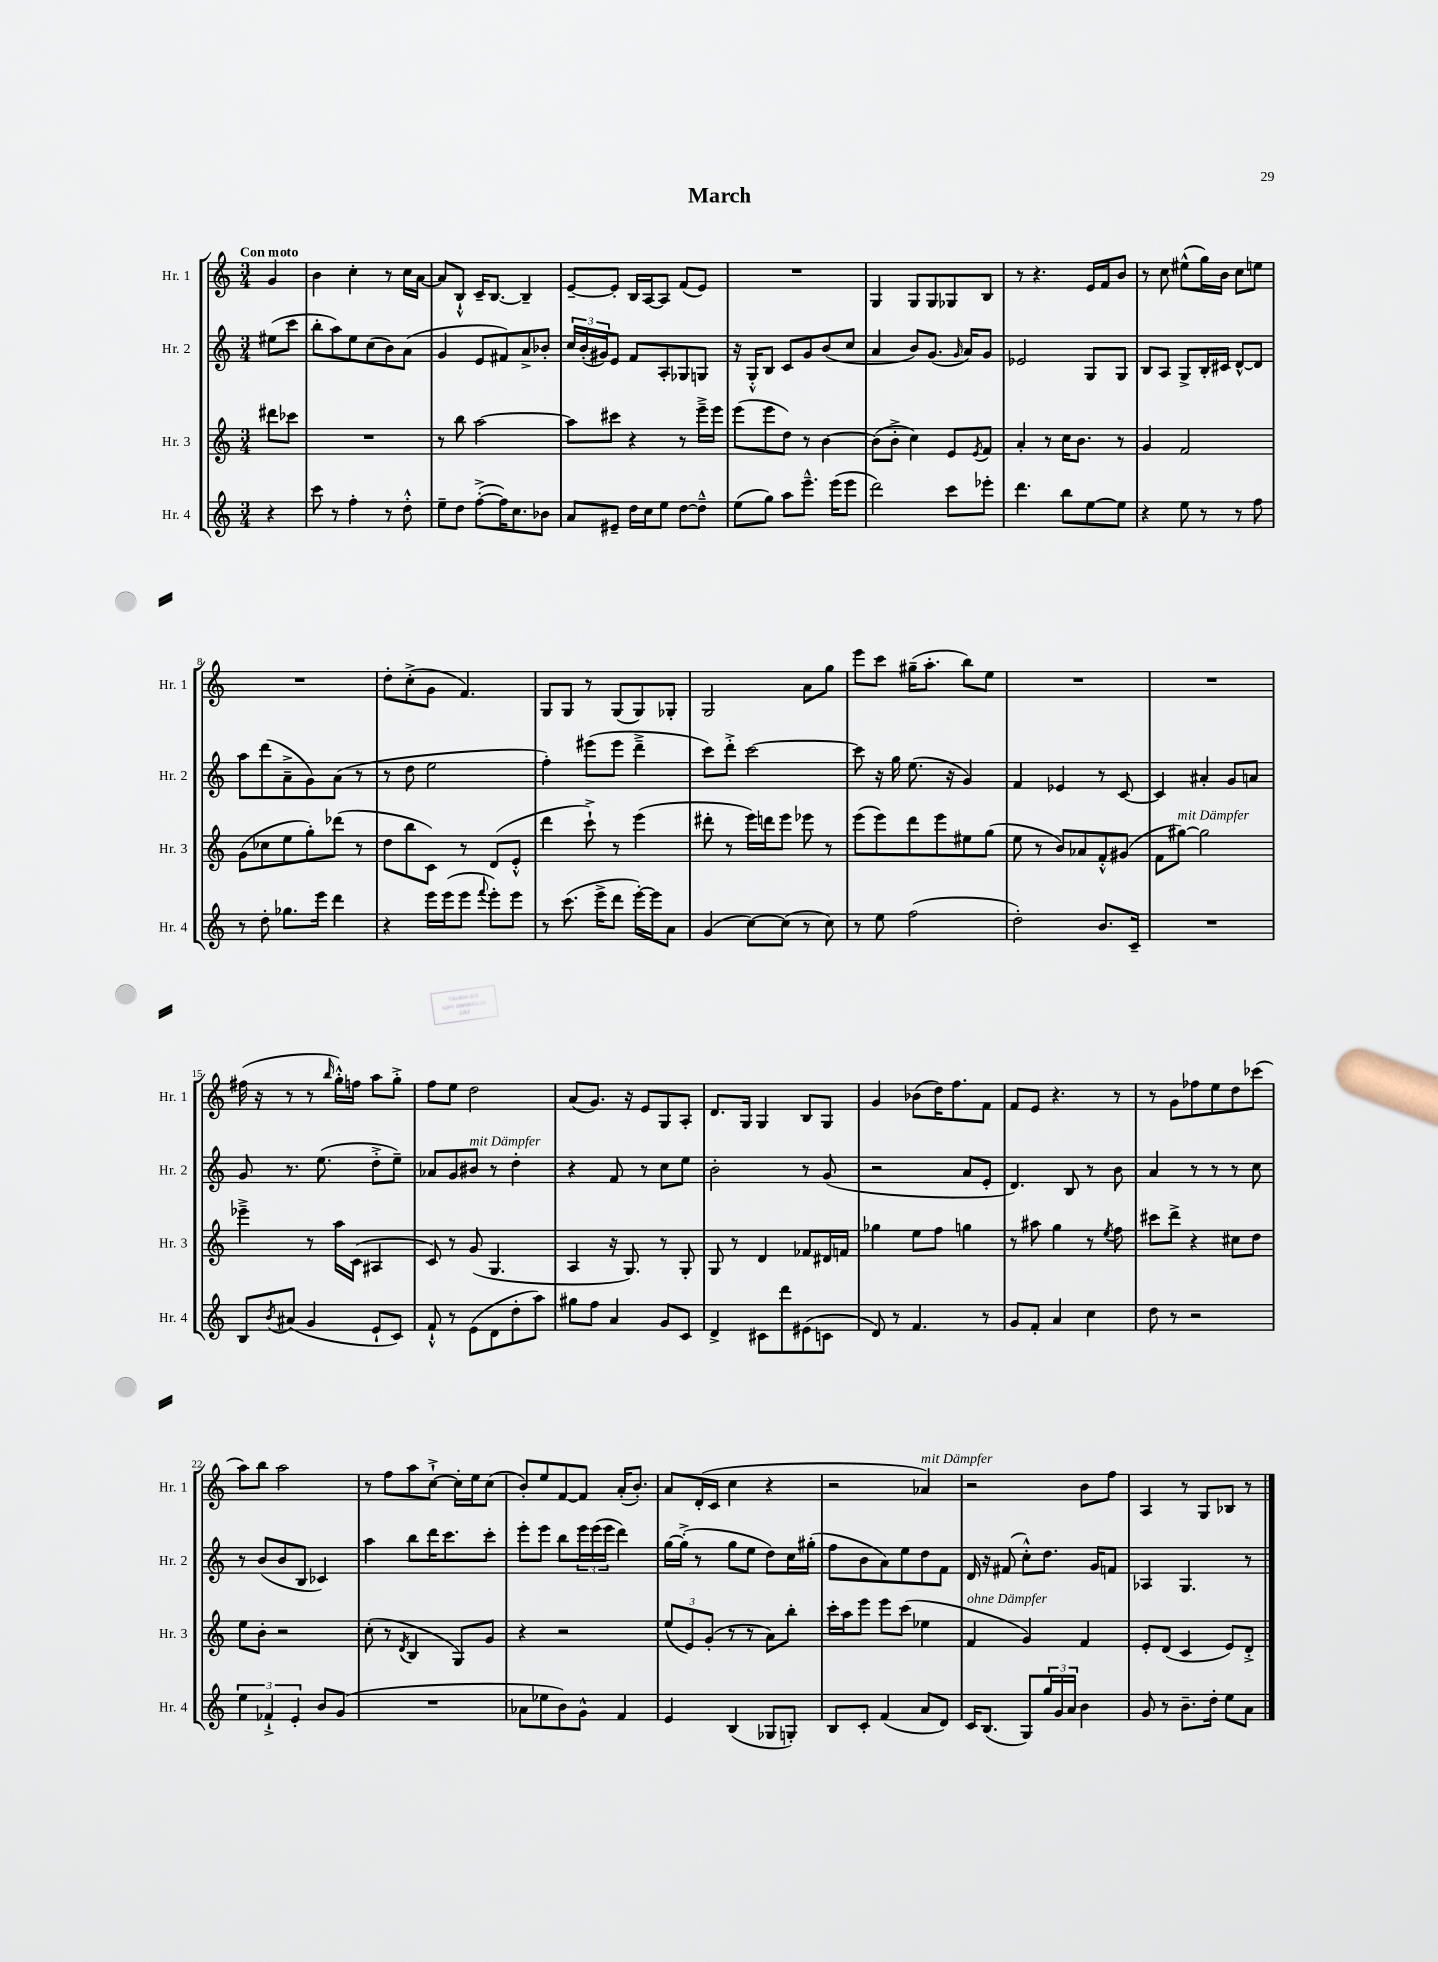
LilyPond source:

\header { title = "March" }
<<
\new StaffGroup <<
\new Staff = "s0" \with { instrumentName = "Hr. 1" shortInstrumentName = "Hr. 1" } {
    \clef treble \key c \major \numericTimeSignature \time 3/4 \partial 4 \tempo "Con moto"
    g'4 |
    b'4 c''4-. r8 c''16 a'16~ |
    a'8 b8-!-^ c'16-- b8.~ b4-- |
    e'8~-- e'8-. b16 a16~ a8 f'8( e'8) |
    R2. |
    g4 g8 g8 ges8 b8 |
    r8 r4. e'16 f'16 b'8 |
    r8 c''8 eis''8-^( g''16) b'16 c''8 e''8 |
    R2. |
    d''8-. c''8-.->( g'8 f'4.) |
    g8 g8 r8 g8( g8) ges8-. |
    g2 a'8 g''8 |
    e'''8 c'''8 gis''16--( a''8.-. b''8) e''8 |
    R2. |
    R2. |
    fis''16( r16 r8 r8 \grace { b''16 } g''16-.-^) f''16 a''8 g''8-.-> |
    f''8 e''8 d''2 |
    a'8( g'8.) r16 e'8 g8 a8-. |
    d'8. g16 g4 b8 g8 |
    g'4 bes'8( d''16) f''8. f'8 |
    f'8 e'8 r4. r8 |
    r8 g'8 fes''8 e''8 d''8 ces'''8( |
    a''8) b''8 a''2 |
    r8 f''8 a''8 c''8~-!-> c''16-. e''16 c''8( |
    b'8-.) e''8 f'8~ f'8 a'16-.( b'8.-.) |
    a'8 d'16-.( c'16 c''4 r4 |
    r2 aes'4^\markup { \italic "mit Dämpfer" }) |
    r2 b'8 f''8 |
    a4 r8 g8 bes8 r8 \bar "|." |
}
\new Staff = "s1" \with { instrumentName = "Hr. 2" shortInstrumentName = "Hr. 2" } {
    \clef treble \key c \major \numericTimeSignature \time 3/4 \partial 4
    eis''8( c'''8 |
    b''8-. a''8) e''8 c''8( b'8) a'8( |
    g'4 e'8 fis'8) a'8-> bes'8-. |
    \tuplet 3/2 { c''16 b'16-.( gis'16) } e'8 f'8 a8-. ges8 g8 |
    r16 g16-.-^ b8 c'8 g'8 b'8( c''8 |
    a'4 b'8) g'8.( \grace { g'16 } a'16) g'8 |
    ees'2 g8 g8 |
    b8 a8 g8-> b16-. cis'16 d'8~-^ d'8 |
    a''8 d'''8( a'8---> g'8) a'8( r8 |
    r8 d''8 e''2 |
    f''4-.) eis'''8( eis'''8 d'''4---> |
    c'''8) d'''8-.-> c'''2~ |
    c'''8 r16 g''16 e''8.( r16 g'4) |
    f'4 ees'4 r8 c'8~ |
    c'4 ais'4-. g'8 a'8 |
    g'8 r8. e''8.( d''8-.-> e''8--) |
    aes'8 g'8 bis'8^\markup { \italic "mit Dämpfer" } r8 d''4-. |
    r4 f'8 r8 c''8 e''8 |
    b'2-. r8 g'8( |
    r2 a'8 e'8-. |
    d'4.) b8 r8 b'8 |
    a'4 r8 r8 r8 c''8 |
    r8 b'8( b'8 b8 ces'4) |
    a''4 b''8 d'''16 c'''8. c'''8-. |
    e'''8-. e'''8 b''8 \tuplet 3/2 { e'''16 e'''16( e'''16 } d'''4) |
    g''16~ g''16-.->( r8 g''8 e''8 d''8) c''16 gis''16-.( |
    f''8 b'8 a'8) e''8 d''8 f'8 |
    d'16 r16 fis'8( c''8-.-^) d''8. g'16 f'8 |
    aes4 g4. r8 \bar "|." |
}
\new Staff = "s2" \with { instrumentName = "Hr. 3" shortInstrumentName = "Hr. 3" } {
    \clef treble \key c \major \numericTimeSignature \time 3/4 \partial 4
    dis'''8 ces'''8 |
    R2. |
    r8 b''8 a''2~ |
    a''8 cis'''8 r4 r8 e'''16---> e'''16 |
    e'''8( e'''8 d''8) r8 b'4~ |
    b'8( b'8-.-> c''4) e'8 \acciaccatura { e'8 } f'8 |
    a'4-. r8 c''16 b'8. r8 |
    g'4 f'2 |
    g'8( ces''8 e''8 g''8-.) des'''8( r8 |
    d''8 b''8 c'8) r8 d'8( e'8-.-^ |
    d'''4 c'''8-!->) r8 e'''4( |
    dis'''8-. r8 e'''16) d'''16 e'''8 ees'''8 r8 |
    e'''8( e'''8) d'''8 e'''8 eis''8 g''8( |
    e''8 r8 b'8) aes'8 f'8-.-^ gis'8( |
    f'8 gis''8~^\markup { \italic "mit Dämpfer" }) gis''2 |
    ees'''4---> r8 a''16 c'16( ais4 |
    c'8) r8 g'8( g4. |
    a4 r16 g8.) r8 g8-. |
    g8 r8 d'4 fes'8 dis'16 f'16 |
    ges''4 e''8 f''8 g''4 |
    r8 ais''8 g''4 r8 \acciaccatura { e''8 } f''8 |
    cis'''8 d'''8-> r4 cis''8 d''8 |
    e''8 b'8-. r2 |
    c''8-.( r8 \acciaccatura { d'8 } b4 g8) g'8 |
    r4 r2 |
    \tuplet 3/2 { e''8( e'8) g'8-.( } r8 r8 a'8) b''8-. |
    c'''16-. a''16 e'''8 e'''8 c'''8( ees''4 |
    f'4^\markup { \italic "ohne Dämpfer" } g'4) f'4 |
    e'8-. d'8( c'4 e'8) d'8-.-> \bar "|." |
}
\new Staff = "s3" \with { instrumentName = "Hr. 4" shortInstrumentName = "Hr. 4" } {
    \clef treble \key c \major \numericTimeSignature \time 3/4 \partial 4
    r4 |
    c'''8 r8 f''4-. r8 d''8-.-^ |
    e''8-- d''8 f''8~-.->( f''16) c''8. bes'8 |
    a'8 eis'8-- d''16 c''16 e''8 d''8~ d''8---^ |
    e''8( g''8) a''8 e'''8.---^ e'''16( e'''8 |
    d'''2) c'''8 ees'''8-. |
    d'''4. b''8 e''8~ e''8 |
    r4 e''8 r8 r8 f''8 |
    r8 d''8-. ges''8. e'''16 d'''4 |
    r4 e'''16 e'''16( e'''8 \appoggiatura { f'''8 } e'''8-.) e'''8 |
    r8 c'''8.( e'''16-> d'''8 e'''16~-.) e'''16 a'8 |
    g'4( c''8~) c''8( r8 c''8) |
    r8 e''8 f''2( |
    d''2-.) b'8. c'16-- |
    R2. |
    b8 \acciaccatura { b'8 } ais'8( g'4 e'8-! c'8) |
    f'8-!-^ r8 e'8( d'8 d''8-. a''8) |
    gis''8 f''8 a'4 g'8 c'8 |
    d'4-> cis'8 d'''8 eis'8( c'8 |
    d'8) r8 f'4. r8 |
    g'8 f'8-. a'4 c''4 |
    d''8 r8 r2 |
    \tuplet 3/2 { e''4 fes'4-!-> e'4-. } b'8 g'8( |
    R2. |
    aes'8 ees''8 b'8) g'8-^ f'4 |
    e'4 b4( ges8 g8-.) |
    b8 c'8-. f'4( a'8 d'8) |
    c'16 b8.( g8) \tuplet 3/2 { g''16 g'16 a'16 } b'4 |
    g'8 r8 b'8.-- d''16-. e''8 a'8 \bar "|." |
}
>>
>>
